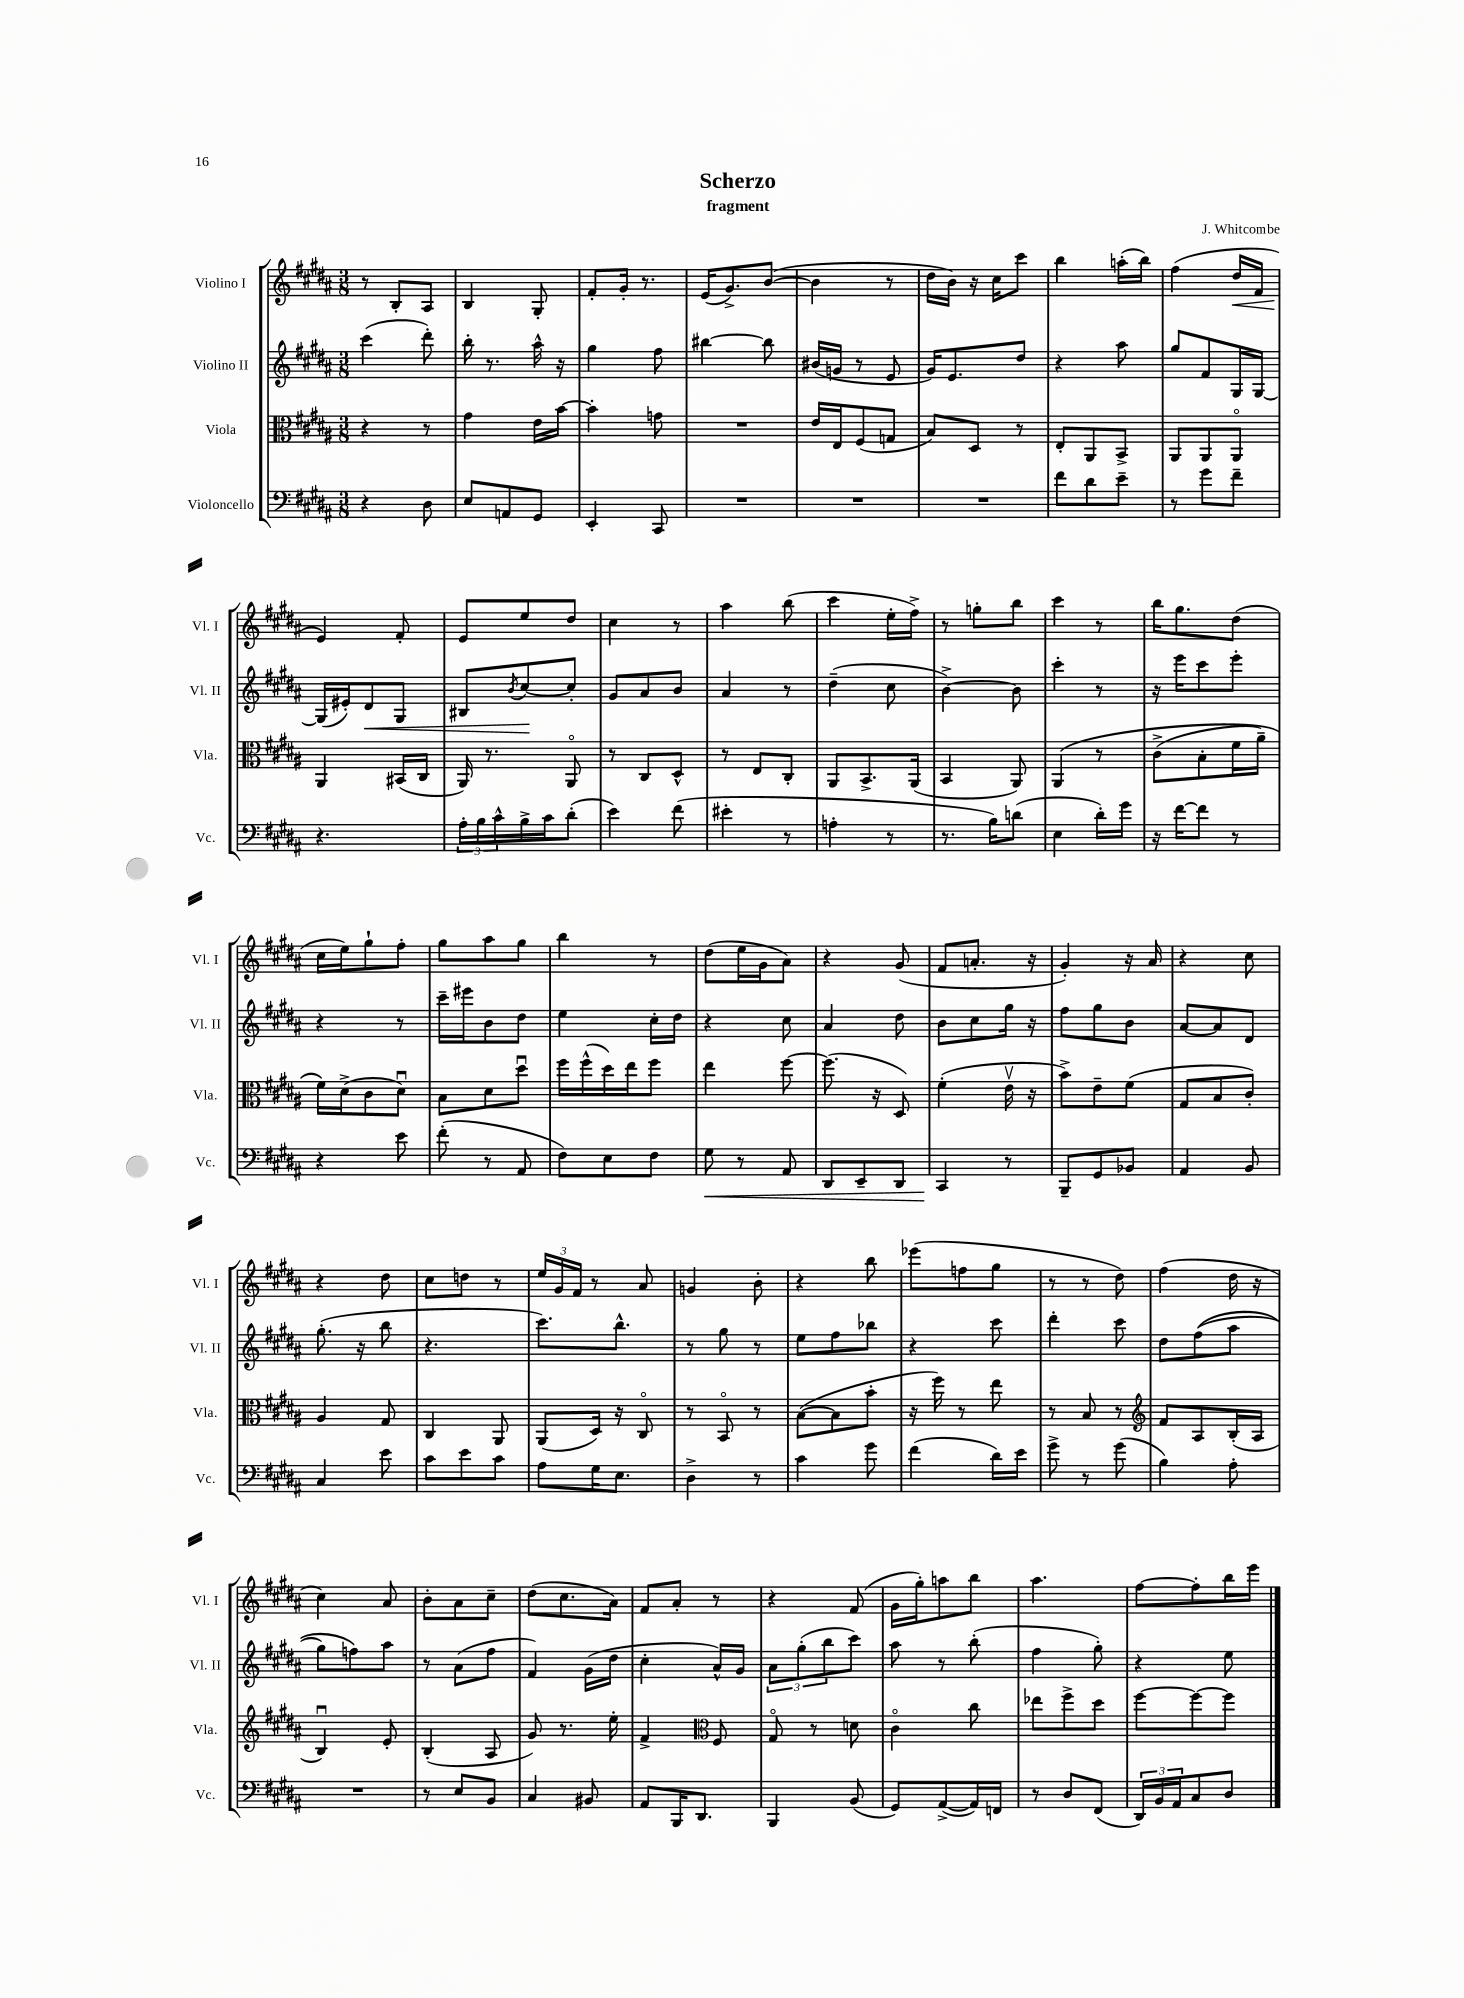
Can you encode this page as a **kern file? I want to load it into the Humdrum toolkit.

**kern	**dynam	**kern	**kern	**dynam	**kern	**dynam
*part4	*part4	*part3	*part2	*part2	*part1	*part1
*staff4	*staff4	*staff3	*staff2	*staff2	*staff1	*staff1
*I"Violoncello	*	*I"Viola	*I"Violino II	*	*I"Violino I	*
*I'Vc.	*	*I'Vla.	*I'Vl. II	*	*I'Vl. I	*
*clefF4	*	*clefC3	*clefG2	*	*clefG2	*
*k[f#c#g#d#a#]	*	*k[f#c#g#d#a#]	*k[f#c#g#d#a#]	*	*k[f#c#g#d#a#]	*
*M3/8	*	*M3/8	*M3/8	*	*M3/8	*
=1	=1	=1	=1	=1	=1	=1
4r	.	4r	(4ccc#\	.	8r	.
.	.	.	.	.	8B'/L	.
8D#\	.	8r	8ddd#'\)	.	8A#/J	.
=2	=2	=2	=2	=2	=2	=2
8E/L	.	4g#\	16bb'\	.	4B/	.
.	.	.	8.r	.	.	.
8AAn/	.	.	.	.	.	.
8GG#/J	.	16e\LL	16aa#^^\	.	8G#'/	.
.	.	[16b\JJ	16r	.	.	.
=3	=3	=3	=3	=3	=3	=3
4EE'/	.	4b'\]	4gg#\	.	8f#'/L	.
.	.	.	.	.	16g#'/Jk	.
.	.	.	.	.	8.r	.
8CC#/	.	8gn\	8ff#\	.	.	.
=4	=4	=4	=4	=4	=4	=4
4.r	.	4.r	[4bb#X\	.	(16e/KL	.
.	.	.	.	.	8.g#^/)	.
.	.	.	8bb#\]	.	([8b/J	.
=5	=5	=5	=5	=5	=5	=5
4.r	.	16e/LL	(16b#X/LL	.	4b\]	.
.	.	16E/J	16gn/JJ	.	.	.
.	.	(8F#/	8r	.	.	.
.	.	8Gn/J	8e/	.	8r	.
=6	=6	=6	=6	=6	=6	=6
4.r	.	8B/L)	16g#/KL)	.	16dd#\LL	.
.	.	.	8.e/	.	16b\JJ)	.
.	.	8D#/J	.	.	16r	.
.	.	.	.	.	16cc#\KL	.
.	.	8r	8dd#/J	.	8ccc#\J	.
=7	=7	=7	=7	=7	=7	=7
8f#\L	.	8E'/L	4r	.	4bb\	.
8d#\	.	8AA#/	.	.	.	.
8e~\J	.	8BB^/J	8aa#\	.	(16aan'\LL	.
.	.	.	.	.	16bb\JJ)	.
=8	=8	=8	=8	=8	=8	=8
8r	.	8AA#/L	8gg#/L	.	(4ff#\	.
8g#\L	.	8AA#/	8f#/	.	.	.
!	!	!	!	!	!	!LO:HP:b
8f#~\J	.	8AA#/J	16G#/L	.	16dd#/LL	<
.	.	.	[16G#/JJ	.	16f#/JJ	.
!!LO:LB:g=z
=9	=9	=9	=9	=9	=9	=9
4.r	.	4AA#/	(16G#/LL]	.	4e/)	.
.	.	.	16e#X'/J)	.	.	.
!	!	!	!	!LO:HP:b	!	!
.	.	.	8d#/	<	.	.
.	.	(16BB#X/LL	8G#/J	.	8f#'/	[
.	.	16C#/JJ	.	.	.	.
=10	=10	=10	=10	=10	=10	=10
24A#'\LL	.	16AA#/)	8B#X/L	.	8e/L	.
24B\	.	.	.	.	.	.
.	.	8.r	.	.	.	.
24c#^^\	.	.	.	.	.	.
.	.	.	8qb/	.	.	.
16B^\	.	.	[8cc#/	.	8ee/	.
16c#\J	.	.	.	.	.	.
(8d#'\J	.	8AA#/	8cc#'/J]	[	8dd#/J	.
=11	=11	=11	=11	=11	=11	=11
4e\)	.	8r	8g#/L	.	4cc#\	.
.	.	8C#/L	8a#/	.	.	.
(8f#\	.	8D#^^/J	8b/J	.	8r	.
=12	=12	=12	=12	=12	=12	=12
4e#X'\	.	8r	4a#/	.	4aa#\	.
.	.	8E/L	.	.	.	.
8r	.	8C#'/J	8r	.	(8bb\	.
=13	=13	=13	=13	=13	=13	=13
4An'\	.	8AA#/L	(4dd#~\	.	4ccc#\	.
.	.	8.BB^/	.	.	.	.
8r	.	.	8cc#\	.	16ee'\LL	.
.	.	(16AA#/Jk	.	.	16ff#^\JJ)	.
=14	=14	=14	=14	=14	=14	=14
8.r	.	4BB/	[4b^\)	.	8r	.
.	.	.	.	.	8ggn'\L	.
16B\KL)	.	.	.	.	.	.
(8dn\J	.	8AA#/)	8b\]	.	8bb\J	.
=15	=15	=15	=15	=15	=15	=15
4E\	.	(4AA#/	4ccc#'\	.	4ccc#\	.
16d#'\LL)	.	8r	8r	.	8r	.
16g#\JJ	.	.	.	.	.	.
=16	=16	=16	=16	=16	=16	=16
16r	.	(8c#^\L	16r	.	16bb\KL	.
[16f#\KL	.	.	16eee\KL	.	8.gg#\	.
8f#\J]	.	8B'\	8ccc#\	.	.	.
8r	.	16f#\L	8eee'\J	.	(8dd#\J	.
.	.	16a#~\JJ)	.	.	.	.
!!LO:LB:g=z
=17	=17	=17	=17	=17	=17	=17
4r	.	16f#\LL)	4r	.	16cc#\LL	.
.	.	(16d#^\J	.	.	16ee\J)	.
.	.	8c#\	.	.	8gg#`\	.
8e\	.	8d#u\J)	8r	.	8ff#'\J	.
=18	=18	=18	=18	=18	=18	=18
(8f#'\	.	8B\L	16ccc#~\LL	.	8gg#\L	.
.	.	.	16eee#X\J	.	.	.
8r	.	8d#\	8b\	.	8aa#\	.
8AA#/	.	8dd#u\J	8dd#\J	.	8gg#\J	.
=19	=19	=19	=19	=19	=19	=19
8F#\L)	.	16ff#\LL	4ee\	.	4bb\	.
.	.	(16ff#^^\	.	.	.	.
8E\	.	16dd#\)	.	.	.	.
.	.	16ee\J	.	.	.	.
8F#\J	.	8ff#\J	16cc#'\LL	.	8r	.
.	.	.	16dd#\JJ	.	.	.
=20	=20	=20	=20	=20	=20	=20
!	!LO:HP:b	!	!	!	!	!
8G#\	<	4ee\	4r	.	(8dd#\L	.
8r	.	.	.	.	16ee\L	.
.	.	.	.	.	16g#\J	.
8AA#/	.	[8ff#\	8cc#\	.	8a#\J)	.
=21	=21	=21	=21	=21	=21	=21
8DD#/L	.	(8.ff#\]	4a#/	.	4r	.
8EE~/	.	.	.	.	.	.
.	.	16r	.	.	.	.
8DD#/J	.	8D#/)	8dd#\	.	(8g#/	.
=22	=22	=22	=22	=22	=22	=22
4CC#/	.	(4f#'\	8b\L	.	8f#/L	.
.	.	.	8cc#\	.	8.an'/J	.
8r	[	16ev\	16gg#\Jk	.	.	.
.	.	16r	16r	.	16r	.
=23	=23	=23	=23	=23	=23	=23
8BBB~/L	.	8b^\L)	8ff#\L	.	4g#'/)	.
8GG#/	.	8e~\	8gg#\	.	.	.
8BB-X/J	.	(8f#\J	8b\J	.	16r	.
.	.	.	.	.	16a#/	.
=24	=24	=24	=24	=24	=24	=24
4AA#/	.	8G#/L	[8a#/L	.	4r	.
.	.	8B/	8a#/]	.	.	.
8BB/	.	8c#'/J)	8d#/J	.	8cc#\	.
!!LO:LB:g=z
=25	=25	=25	=25	=25	=25	=25
4C#/	.	4A#/	(8.gg#'\	.	4r	.
.	.	.	16r	.	.	.
8e\	.	8G#/	8bb\	.	8dd#\	.
=26	=26	=26	=26	=26	=26	=26
8c#\L	.	4C#/	4.r	.	8cc#\L	.
8e\	.	.	.	.	8ddn\J	.
8c#\J	.	8AA#/	.	.	8r	.
=27	=27	=27	=27	=27	=27	=27
8A#\L	.	(8AA#/L	8.ccc#\L)	.	24ee/LL	.
.	.	.	.	.	24g#/	.
.	.	.	.	.	24f#/JJ	.
16G#\K	.	16D#/Jk)	.	.	8r	.
8.E\J	.	16r	8.bb^^\J	.	.	.
.	.	8C#/	.	.	8a#/	.
=28	=28	=28	=28	=28	=28	=28
4D#^\	.	8r	8r	.	4gn/	.
.	.	8BB/	8gg#\	.	.	.
8r	.	8r	8r	.	8b'\	.
=29	=29	=29	=29	=29	=29	=29
4c#\	.	([8B\L	8ee\L	.	4r	.
.	.	8B\]	8ff#\	.	.	.
8g#\	.	8b'\J	8bb-X\J	.	8bb\	.
=30	=30	=30	=30	=30	=30	=30
(4f#\	.	16r	4r	.	(8eee-X\L	.
.	.	16ff#\)	.	.	.	.
.	.	8r	.	.	8ffn\	.
16d#\LL)	.	8ee\	8ccc#\	.	8gg#\J	.
16e\JJ	.	.	.	.	.	.
=31	=31	=31	=31	=31	=31	=31
8g#^\	.	8r	4ddd#'\	.	8r	.
8r	.	8B/	.	.	8r	.
(8g#\	.	8r	8ccc#\	.	8dd#\)	.
=32	=32	=32	=32	=32	=32	=32
*	*	*clefG2	*	*	*	*
4B\)	.	8f#/L	8dd#\L	.	(4ff#\	.
.	.	8A#/	((8ff#\	.	.	.
8A#'\	.	(16B'/L	8aa#\J	.	16dd#\	.
.	.	16A#/JJ	.	.	16r	.
!!LO:LB:g=z
=33	=33	=33	=33	=33	=33	=33
4.r	.	4Bu/)	8gg#\L)	.	4cc#\)	.
.	.	.	8ffn\)	.	.	.
.	.	8e'/	8aa#\J	.	8a#/	.
=34	=34	=34	=34	=34	=34	=34
8r	.	(4B'/	8r	.	8b'\L	.
8E/L	.	.	(8a#\L	.	8a#\	.
8BB/J	.	8A#/	8ff#\J	.	8cc#~\J	.
=35	=35	=35	=35	=35	=35	=35
4C#/	.	8g#/)	4f#/)	.	(8dd#\L	.
.	.	8.r	.	.	8.cc#\	.
8BB#X/	.	.	(16g#\LL	.	.	.
.	.	16ee'\	16dd#\JJ	.	16a#\Jk)	.
=36	=36	=36	=36	=36	=36	=36
8AA#/L	.	4f#^/	4cc#'\	.	8f#/L	.
16BBB/K	.	.	.	.	8a#'/J	.
8.DD#/J	.	.	.	.	.	.
*	*	*clefC3	*	*	*	*
.	.	8F#/	16a#^^/LL)	.	8r	.
.	.	.	16g#/JJ	.	.	.
=37	=37	=37	=37	=37	=37	=37
4BBB/	.	8G#/	12a#\L	.	4r	.
.	.	.	(12gg#'\	.	.	.
.	.	8r	.	.	.	.
.	.	.	12bb\	.	.	.
(8BB/	.	8dn\	8ccc#\J)	.	(8f#/	.
=38	=38	=38	=38	=38	=38	=38
8GG#/L)	.	4c#\	8aa#\	.	16g#\LL	.
.	.	.	.	.	16gg#'\J)	.
([8AA#^/	.	.	8r	.	8aan\	.
16AA#/L])	.	8cc#\	(8bb'\	.	8bb\J	.
16FFn/JJ	.	.	.	.	.	.
=39	=39	=39	=39	=39	=39	=39
8r	.	8ee-X\L	4ff#\	.	4.aa#\	.
8D#/L	.	8ff#^\	.	.	.	.
(8FF#/J	.	8dd#\J	8gg#'\)	.	.	.
=40	=40	=40	=40	=40	=40	=40
24DD#/LL)	.	[8ff#\L	4r	.	[8ff#\L	.
24BB/	.	.	.	.	.	.
24AA#/J	.	.	.	.	.	.
8C#/	.	8ff#\_	.	.	8ff#'\]	.
8D#/J	.	8ff#\J]	8ee\	.	16bb\L	.
.	.	.	.	.	16eee\JJ	.
==	==	==	==	==	==	==
*-	*-	*-	*-	*-	*-	*-
